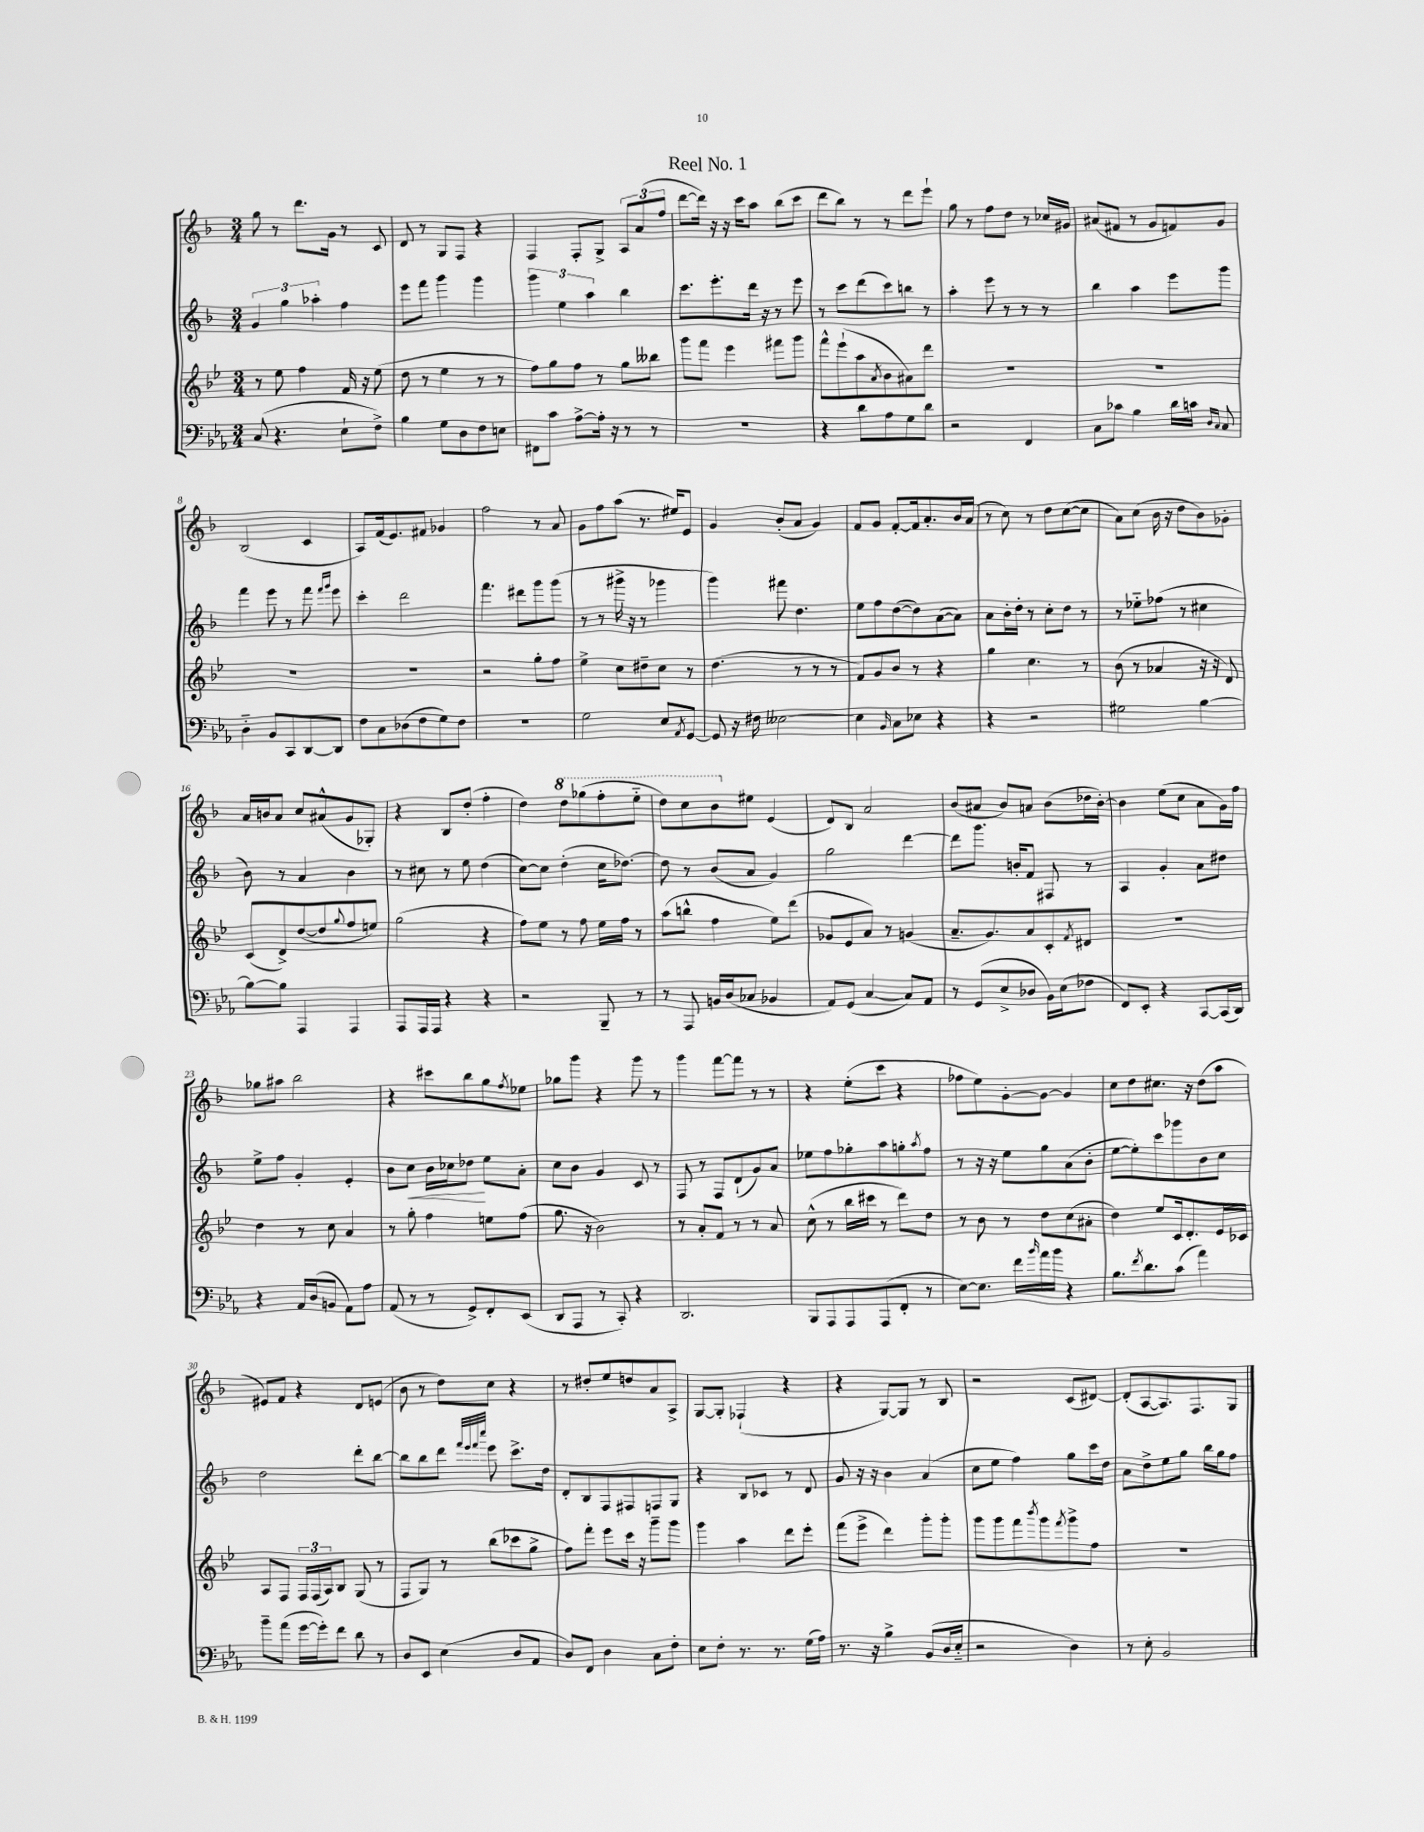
\header { title = "Reel No. 1" }
<<
\new StaffGroup <<
\new Staff = "s0" {
    \clef treble \key f \major \numericTimeSignature \time 3/4
    g''8 r8 d'''8. g'16 r8 c'8 |
    d'8 r8 g8 f8 r4 |
    f4 f8-. g8-> \tuplet 3/2 { a8 a'8( f''8 } |
    d'''8~ d'''16) r16 r16 c'''16 a''8 bes''8( c'''8 |
    d'''8 bes''8) r8 r8 d'''8 e'''8-! |
    g''8 r8 f''8 d''8 r8 ces''16 gis'16 |
    ais'8( fis'8 r8 g'8 f'8) g'8 |
    bes2( c'4 |
    a8) f'16( e'8.) fis'8 ges'4 |
    f''2 r8 a'8 |
    g'8 f''8 a''8( r8. eis''16) e'8 |
    g'4 bes'8-.( a'8 g'4) |
    f'8 g'8 f'8~-. f'16 a'8.-. bes'16 a'16( |
    r8 c''8) r8 d''8 c''8~( c''8 |
    a'8) c''8( bes'16 r16 d''8 bes'8) ges'8-. |
    a'16 b'16 a'8 c''8 ais'8-^( g'8 ges8-.) |
    r4 bes8 d''8-.( f''4-. |
    d''4) \ottava #1 d'''8 ges'''8( f'''8-. e'''8-_ |
    d'''8) c'''8 bes''8 \ottava #0 eis''8 e'4( |
    d'8) bes8 a'2 |
    bes'8( ais'8 bes'8) a'8 bes'8( des''16 bes'16~-.) |
    bes'4 e''8( c''8 a'8 g'16) f''16 |
    ges''8 ais''8 bes''2 |
    r4 cis'''8 bes''8 g''8 \acciaccatura { f''8 } ees''8 |
    ges''8 g'''8 r4 g'''8 r8 |
    g'''4 f'''8~ f'''8 r8 r8 |
    r4 e''8-.( c'''8 r4 |
    fes''8 e''8) g'8~-. g'8~ g'4 |
    c''8 d''8 cis''8. r16 d''8( a''8 |
    eis'8) f'8 r4 d'8 e'8( |
    bes'8 r8 d''8) c''8 r4 |
    r8 dis''8-. e''8 d''8 a'8 a8-> |
    g8~ g8-. fes4-!( r4 |
    r4 g8~) g8 r8 bes8 |
    r2 c'8( dis'8~) |
    dis'8-.( a8~ a8.) f8. g8 \bar "|." |
}
\new Staff = "s1" {
    \clef treble \key f \major \numericTimeSignature \time 3/4
    \tuplet 3/2 { g'4 g''4 aes''4-. } f''4 |
    e'''8 f'''8 g'''4 g'''4 |
    \tuplet 3/2 { g'''4 e''4 a''4 } bes''4 |
    c'''8. e'''8.-. d'''16 r16 r8 e'''8 |
    r8 c'''8 d'''8( c'''8) b''8 r8 |
    a''4-. e'''8 r8 r8 r8 |
    bes''4 a''4 e'''8 g'''8 |
    f'''4 e'''8 r8 f'''8 \grace { f'''16 g'''16 } e'''8 |
    c'''4-. d'''2 |
    f'''4. dis'''8 g'''8 g'''8( |
    r8 r8 gis'''16-> r16 r8 ges'''4 |
    g'''4) fis'''8 d''4. |
    e''8 f''8 d''8~( d''8) a'8~( a'8) |
    a'8 bes'16-. d''16-. r8 c''8-. d''8 r8 |
    r8 ees''8-_ fes''8( r8 cis''4 |
    bes'8) r8 a'4 bes'4 |
    r8 cis''8 r8 e''8 d''4( |
    c''8~) c''8 d''4-.( c''16 des''8.~) |
    des''8 r8 bes'8( a'8 g'4) |
    g''2 d'''4~ |
    d'''8 g'''8. b'16-. f'8 fis8 r8 |
    a4 g'4-. a'8 dis''8 |
    e''8-> f''8 g'4-. e'4-. |
    bes'8 c''8\< bes'16 ces''16 des''8\! e''8 a'8-. |
    c''8 bes'8 g'4 c'8 r8 |
    f8 r8 f8 d'8-!( g'8) a'8 |
    ees''8 f''8 ges''8-. a''8 g''8-. \acciaccatura { a''8 } f''8 |
    r8 r16 r16 e''8 g''8 a'8( bes'8-. |
    e''8~ e''8-.) c'''8 ges'''8 bes'8 c''8 |
    d''2 d'''8-. bes''8~ |
    bes''8 bes''8 d'''8 \grace { f'''32 e'''32 f'''32 c''''32 } e'''8 c'''8.-> d''16 |
    d'8-. bes8 f8 fis8 f8 g8 |
    r4 bes8 ces'8 r8 d'8 |
    g'8 r16 r16 bes'4 a'4( |
    c''8 e''8 f''4) g''8 c'''16 d''16 |
    a'8 d''8-> e''8 g''8 bes''16 g''16 f''8 \bar "|." |
}
\new Staff = "s2" {
    \clef treble \key bes \major \numericTimeSignature \time 3/4
    r8 ees''8 f''4 f'16 r16 ees''8( |
    d''8 r8 ees''4 r8 r8 |
    f''8) g''8 f''8 r8 g''8 beses''8 |
    g'''8 f'''8 ees'''4 fis'''8 g'''8 |
    f'''8-^ ees'''8-!( a''8 \acciaccatura { a'8 } bes'8 ais'8) d'''8 |
    R2. |
    R2. |
    R2. |
    R2. |
    r2 g''8-. f''8 |
    ees''4-> c''8 dis''8-- c''8 r8 |
    d''4.( r8 r8 r8 |
    f'8) g'8 bes'8 r8 r4 |
    g''4 c''4. r8 |
    bes'8( r8 aes'4 r16 r16 d'8) |
    c'8( d'8->) d''8~( d''8 \appoggiatura { g''8 } f''8 e''8) |
    g''2( r4 |
    f''8) ees''8 r8 f''8 ees''16 f''16 r8 |
    a''8( b''8-^ f''4 ees''8) d'''8( |
    ges'8 ees'8 a'8) r8 g'4( |
    a'8.-- g'8.) a'8 c'8-. \acciaccatura { f'8 } dis'8 |
    R2. |
    d''4 r8 c''8 a'4 |
    r8 g''8-. f''4 e''8 f''8( |
    g''8. r16 bes'2) |
    r8 a'8-. f'8 r8 r8 a'8 |
    c''8-^( r8 bes''16 cis'''16 r8 d'''8) d''8 |
    r8 bes'8 r8 d''8 c''8( ais'8-. |
    d''4) ees''8 c'16 d'8.-. ees'16 ces'16 |
    a8 f8 \tuplet 3/2 { f16 f16( a16) } bes8 g8( r8 |
    f8 g8) r8 bes''8( ces'''8 g''8-> |
    f''8) f'''8-. ees'''8 c'''16 r16 g'''8-- g'''8 |
    g'''4 a''4 d'''8 ees'''8-. |
    f'''8( ees'''8-> d'''4) g'''8-. g'''8-. |
    g'''8 g'''8 f'''8 \acciaccatura { bes'''8 } g'''8 \acciaccatura { f'''8 } g'''8-> f''8 |
    R2. \bar "|." |
}
\new Staff = "s3" {
    \clef bass \key ees \major \numericTimeSignature \time 3/4
    c8( r4. ees8-! f8->) |
    bes4 g8 d8 f8 e8 |
    fis,8 c'8 aes8~-> aes16-. r16 r8 r8 |
    R2. |
    r4 d'8 aes8 g8 d'8 |
    r2 f,4 |
    c8 ces'8 bes4 d'16 c'16 \grace { d16 c16 } c8 |
    d4-_ bes,8 c,8 d,8~ d,8 |
    f8 c8 des8( f8 g8) f8 |
    R2. |
    g2 ees8 \acciaccatura { aes,8 } g,8~ |
    g,8 r16 fis16 eeses2~ |
    eeses4 \grace { bes,16 } c8 ees8 r4 |
    r4 r2 |
    gis2 bes4~ |
    bes8~ bes8 aes,,4 aes,,4 |
    aes,,8 aes,,16 aes,,16 r4 r4 |
    r2 bes,,8-- r8 |
    r8 aes,,8 b,16 d16( ces8 bes,4 |
    aes,8) g,8( c4~ c8) aes,8 |
    r8 g,8( ees8-> des8 bes,16) ees16( fes8 |
    f,8) ees,8-. r4 c,8~ c,16( d,16) |
    r4 aes,16 d16( b,8 aes,8) aes8 |
    aes,8( r8 r8 g,8->) f,8-. ees,8( |
    d,8 aes,,8 r8 c,8-.) r4 |
    d,2. |
    bes,,8 aes,,8 aes,,8 aes,,8( f,8-. r8 |
    ees8~) ees8. f'16 \grace { bes'16 } aes'16 bes'16 r4 |
    bes8. \acciaccatura { f'8 } d'8. c'8( aes'4) |
    bes'8-- aes'8( g'16~ g'16-.) f'8 d'8 r8 |
    d8 ees,8 ees4( d8 aes,8 |
    d8) f,8 d4 c8 f8-. |
    ees8 f8-. r8. r8. g16( aes16) |
    r8. r16 bes4-> bes,8( d16 ees16-_ |
    r2 d4) |
    r8 ees8-. bes,2 \bar "|." |
}
>>
>>
